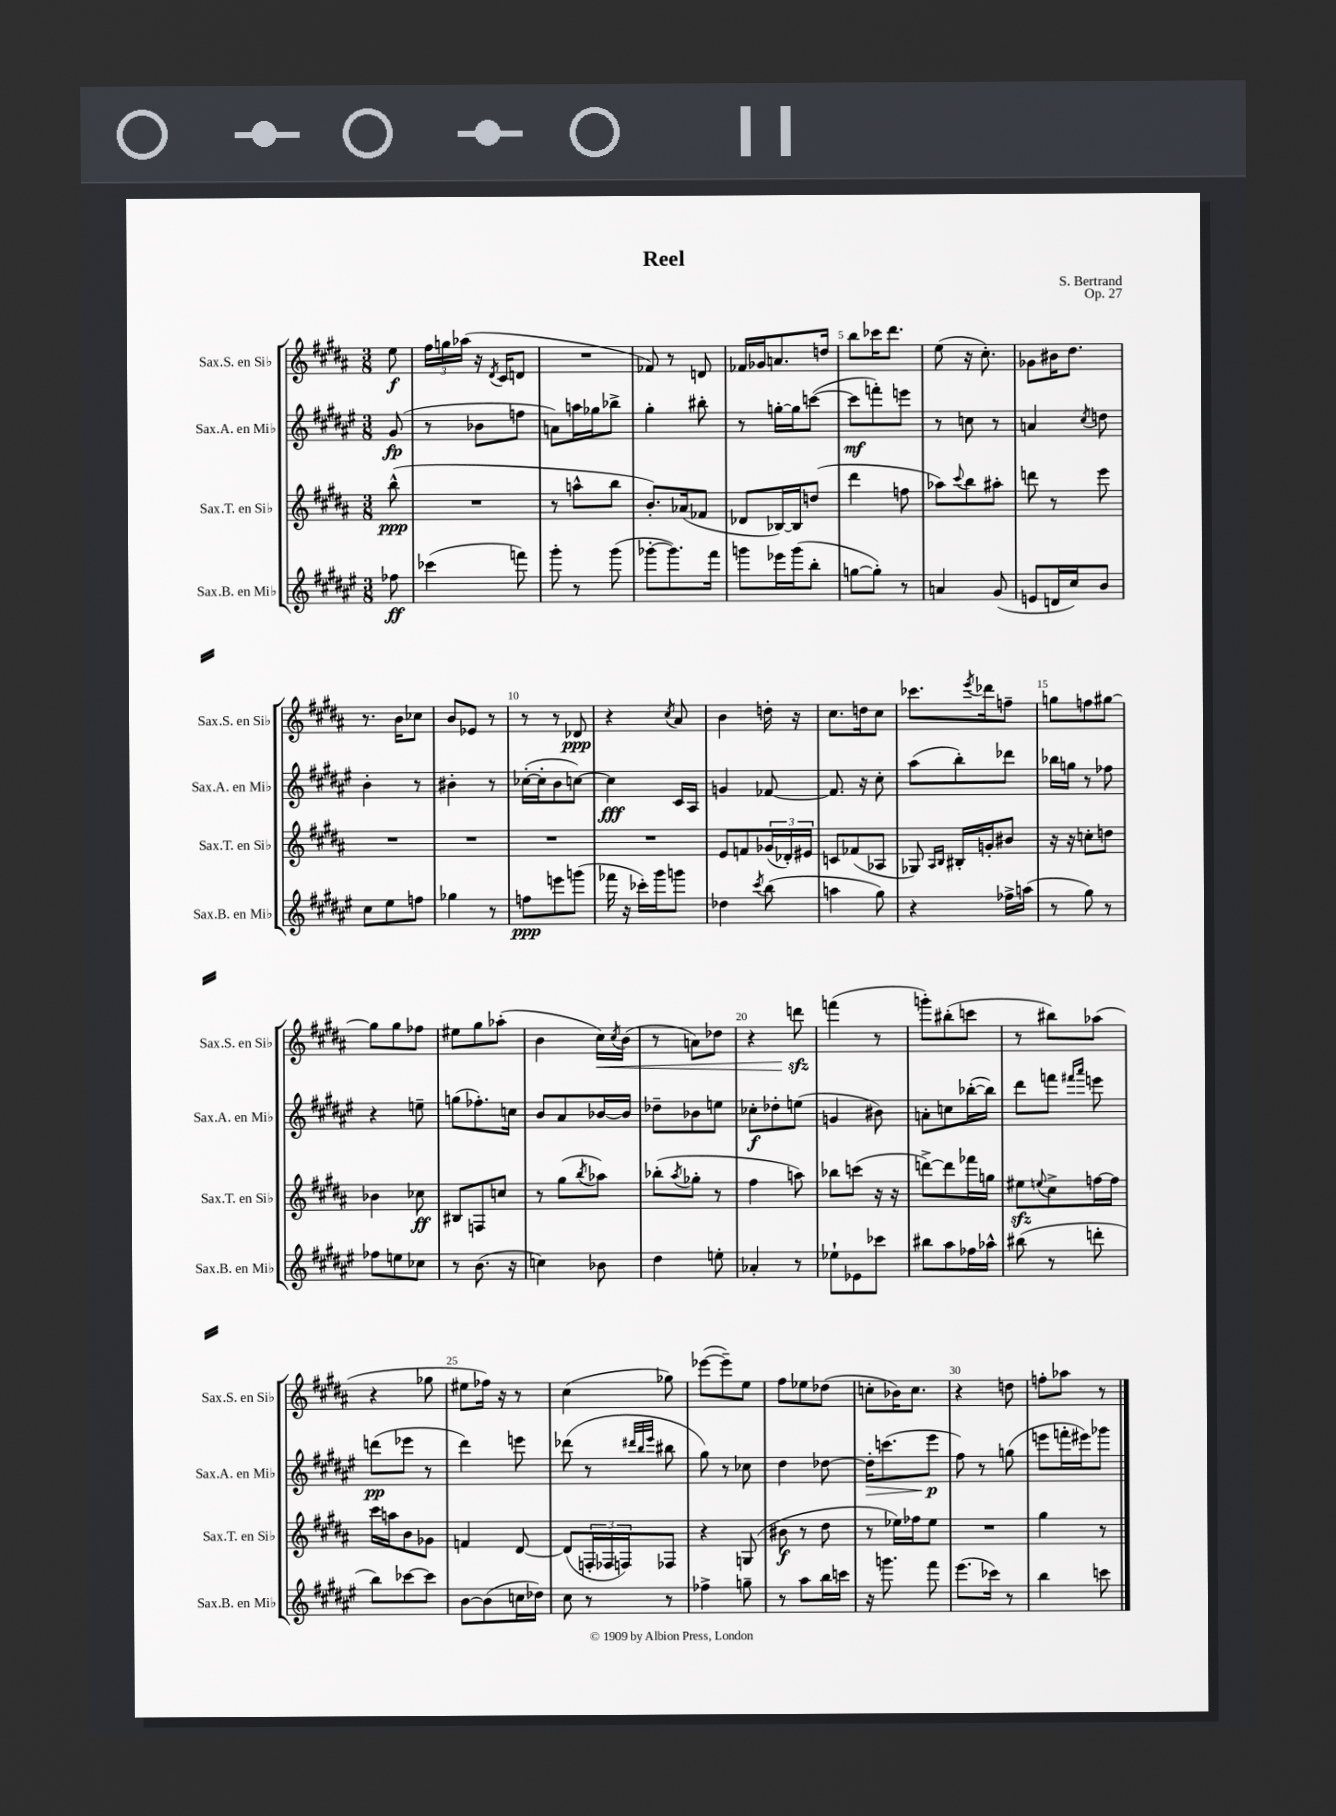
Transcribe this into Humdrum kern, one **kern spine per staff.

**kern	**dynam	**kern	**dynam	**kern	**dynam	**kern	**dynam
*part4	*part4	*part3	*part3	*part2	*part2	*part1	*part1
*staff4	*staff4	*staff3	*staff3	*staff2	*staff2	*staff1	*staff1
*I"Sax.B. en Mi♭	*	*I"Sax.T. en Si♭	*	*I"Sax.A. en Mi♭	*	*I"Sax.S. en Si♭	*
*I'Sax.B. en Mi♭	*	*I'Sax.T. en Si♭	*	*I'Sax.A. en Mi♭	*	*I'Sax.S. en Si♭	*
*clefG2	*	*clefG2	*	*clefG2	*	*clefG2	*
*k[f#c#g#d#a#e#]	*	*k[f#c#g#d#a#]	*	*k[f#c#g#d#a#e#]	*	*k[f#c#g#d#a#]	*
*M3/8	*	*M3/8	*	*M3/8	*	*M3/8	*
=	=	=	=	=	=	=	=
8ff-X\	ff	(8bb^^\	ppp	(8g#/	fp	8ee\	f
=1	=1	=1	=1	=1	=1	=1	=1
(4ccc-X\	.	4.r	.	8r	.	24ff#\LL	.
.	.	.	.	.	.	24ggn\	.
.	.	.	.	.	.	(24aa-X\JJ	.
.	.	.	.	8b-X\L	.	16r	.
.	.	.	.	.	.	8qd#/	.
.	.	.	.	.	.	16c#/KL	.
8fffn\)	.	.	.	8ffn\J	.	8dn/J	.
=2	=2	=2	=2	=2	=2	=2	=2
8ggg#'\	.	8r	.	8an\L)	.	4.r	.
8r	.	8aan^^\L	.	16aan\L	.	.	.
.	.	.	.	16gg-X\J	.	.	.
(8ggg#\	.	8bb\J	.	8bb-X^\J	.	.	.
=3	=3	=3	=3	=3	=3	=3	=3
[8ggg-X'\L	.	8.b'/L)	.	4gg#'\	.	8f-X/)	.
8.ggg-\])	.	.	.	.	.	8r	.
.	.	(16a-X/k	.	.	.	.	.
.	.	8f-X/J	.	8bb#X'\	.	8dn/	.
16fff#\Jk	.	.	.	.	.	.	.
=4	=4	=4	=4	=4	=4	=4	=4
8gggn\L	.	8d-X/L	.	8r	.	16f-X/LL	.
.	.	.	.	.	.	16g-X/J	.
16eee-X\L	.	[16B-X/L)	.	[16ggn'\LL	.	8.an/	.
(16ggg\J	.	16B-/J]	.	16gg\J]	.	.	.
8bb'\J	.	(8ddn/J	.	([8cccn\J	.	.	.
.	.	.	.	.	.	16ddn/Jk	.
=5	=5	=5	=5	=5	=5	=5	=5
[8ggn\L	.	4ddd#\	.	8ccc\L]	mf	8bb\L	.
8gg'\J])	.	.	.	8fffn'\)	.	16ccc-X\K	.
.	.	.	.	.	.	8.ddd#\J	.
8r	.	8ffn\	.	8eeen\J	.	.	.
=6	=6	=6	=6	=6	=6	=6	=6
4an/	.	8aa-X\L)	.	8r	.	(8ee\	.
.	.	8qqccc#/	.	.	.	.	.
.	.	8bb\	.	8ccn\	.	16r	.
.	.	.	.	.	.	8.cc#'\)	.
(8g#/	.	8aa#X'\J	.	8r	.	.	.
=7	=7	=7	=7	=7	=7	=7	=7
8en/L	.	8dddn\	.	4an/	.	8g-X\L	.
16dn/L	.	8r	.	.	.	16b#X\K	.
16cc#/J)	.	.	.	.	.	8.dd#\J	.
.	.	.	.	8qcc#/	.	.	.
8b/J	.	8eee\	.	8ddn\	.	.	.
!!LO:LB:g=z
=8	=8	=8	=8	=8	=8	=8	=8
8cc#\L	.	4.r	.	4b'\	.	8.r	.
8ee#\	.	.	.	.	.	.	.
.	.	.	.	.	.	16b\KL	.
8ffn\J	.	.	.	8r	.	8cc-X\J	.
=9	=9	=9	=9	=9	=9	=9	=9
4gg-X\	.	4.r	.	4b#X'\	.	8b/L	.
.	.	.	.	.	.	8e-X/J	.
8r	.	.	.	8r	.	8r	.
=10	=10	=10	=10	=10	=10	=10	=10
8ffn\L	ppp	4.r	.	([16cc-X'\LL	.	8r	.
.	.	.	.	16cc-'\J]	.	.	.
8eeen\	.	.	.	8b\	.	8r	.
(8gggn\J	.	.	.	[8ccn\J)	.	8d-X/	ppp
=11	=11	=11	=11	=11	=11	=11	=11
16fff-X\	.	4.r	.	4cc\]	fff	4r	.
16r	.	.	.	.	.	.	.
16ccc-X'\LL)	.	.	.	.	.	.	.
16ggg#\J	.	.	.	.	.	.	.
.	.	.	.	.	.	8qcc#/	.
8gggn\J	.	.	.	16c#/LL	.	8a#/	.
.	.	.	.	16A#/JJ	.	.	.
=12	=12	=12	=12	=12	=12	=12	=12
4dd-X\	.	8e/L	.	4gn/	.	4b\	.
.	.	8fn/	.	.	.	.	.
8qccc#/	.	.	.	.	.	.	.
(8bb\	.	(24g-X/L	.	[8f-X/	.	16ddn'\	.
.	.	24d-X'/)	.	.	.	.	.
.	.	.	.	.	.	16r	.
.	.	24e#X/JJ	.	.	.	.	.
=13	=13	=13	=13	=13	=13	=13	=13
4aan\	.	8cn/L	.	8.f-/]	.	8.cc#\L	.
.	.	(8f-X/	.	.	.	.	.
.	.	.	.	16r	.	16ddn\k	.
8gg#\)	.	8A-X/J	.	8cc#'\	.	8cc#\J	.
=14	=14	=14	=14	=14	=14	=14	=14
4r	.	8G-X/)	.	(8aa#\L	.	8.ccc-X\L	.
.	.	16qqA#/LL	.	.	.	.	.
.	.	16qqB/JJ	.	.	.	.	.
.	.	16B#X'/LL	.	8bb'\)	.	.	.
.	.	.	.	.	.	8qeee/	.
.	.	16gn'/J	.	.	.	16ddd-X\k	.
16ff-X^\LL	.	8b#X/J	.	8ddd-X\J	.	8ffn~\J	.
(16aan\JJ	.	.	.	.	.	.	.
=15	=15	=15	=15	=15	=15	=15	=15
8r	.	16r	.	16bb-X\LL	.	8ggn\L	.
.	.	16r	.	16ggn\JJ	.	.	.
8gg#\)	.	8ccn'\L	.	8r	.	8ffn\	.
8r	.	8ddn\J	.	8ff-X\	.	[8gg#X\J	.
!!LO:LB:g=z
=16	=16	=16	=16	=16	=16	=16	=16
8ff-X\L	.	4b-X\	.	4r	.	8gg#\L]	.
8een\	.	.	.	.	.	8gg#\	.
8cc-X\J	.	8cc-X\	ff	8een~\	.	8ff-X\J	.
=17	=17	=17	=17	=17	=17	=17	=17
8r	.	8B#X/L	.	(8ggn\L	.	8ee#X\L	.
(8.b\	.	8Fn/	.	8.ff-X'\)	.	8gg#\	.
.	.	8ccn/J	.	.	.	(8aa-X'\J	.
16r	.	.	.	16ccn\Jk	.	.	.
=18	=18	=18	=18	=18	=18	=18	=18
4ccn\)	.	8r	.	8b/L	.	4b\	.
.	.	(8gg#\L	.	8a#/	.	.	.
.	.	8qbb/	.	.	.	.	.
!	!	!	!	!	!	!	!LO:HP:b
8b-X\	.	8aa-X\J)	.	[16b-X/L	.	16cc#\LL)	<
.	.	.	.	.	.	8qcc#/	.
.	.	.	.	16b-/JJ]	.	(16b\JJ	.
=19	=19	=19	=19	=19	=19	=19	=19
4dd#\	.	(8bb-X'\L	.	8dd-X~\L	.	8r	.
.	.	8qaa#/	.	.	.	.	.
.	.	8gg-X'\J	.	8b-X\	.	8an\L)	.
8een'\	.	8r	.	8een\J	.	8dd-X\J	.
=20	=20	=20	=20	=20	=20	=20	=20
4a-X'/	.	4ff#\	.	8cc-X'\L	f	4r	.
.	.	.	.	8dd-X'\	.	.	.
8r	.	8aan\)	.	(8een\J	.	8dddnzz\	.
.	.	.	.	.	.	.	[
=21	=21	=21	=21	=21	=21	=21	=21
8ee-X`\L	.	8bb-X\L	.	4gn/	.	(4fffn\	.
8e-X\	.	(8cccn\J	.	.	.	.	.
8ccc-X\J	.	16r	.	8b#X\)	.	8r	.
.	.	16r	.	.	.	.	.
=22	=22	=22	=22	=22	=22	=22	=22
8bb#X\L	.	[8dddn^\L)	.	8an'\L	.	8gggn'\L)	.
8aa#\	.	8ddd\]	.	8ccn\	.	(8bb#X'\	.
16ff-X\L	.	16fff-X\L	.	([16bb-X'\L	.	8cccn\J	.
16aa-X^^\JJ	.	16ggn\JJ	.	16bb-\JJ])	.	.	.
=23	=23	=23	=23	=23	=23	=23	=23
(8bb#X\	.	8ee#Xzz\L	.	8ddd#\L	.	8r	.
.	.	8qqeen/	.	.	.	.	.
8r	.	8cc#^\	.	8fffn\J	.	8bb#X\L)	.
.	.	.	.	16qqfff#X/LL	.	.	.
.	.	.	.	16qqaaa#/JJ	.	.	.
8dddn'\	.	[16ffn\L	.	8eeen\	.	(8aa-X\J	.
.	.	16ff\JJ]	.	.	.	.	.
!!LO:LB:g=z
=24	=24	=24	=24	=24	=24	=24	=24
8bb\L)	.	16ccc#\LL	.	(8dddn\L	pp	4r	.
.	.	16aan\J	.	.	.	.	.
[8ccc-X\	.	8b\	.	8eee-X\J	.	.	.
8ccc-\J]	.	8g-X\J	.	8r	.	8gg-X\	.
=25	=25	=25	=25	=25	=25	=25	=25
[8b\L	.	4fn/	.	4ddd#\)	.	8ee#X\L	.
(8b\]	.	.	.	.	.	16ff-X\Jk)	.
.	.	.	.	.	.	16r	.
16ccn\L	.	[8d#/	.	8eeen\	.	8r	.
16dd-X\JJ)	.	.	.	.	.	.	.
=26	=26	=26	=26	=26	=26	=26	=26
8cc#\	.	(8d#/L]	.	(8ddd-X\	.	(4cc#\	.
8r	.	24Fn'/L	.	8r	.	.	.
.	.	24F-X/	.	.	.	.	.
.	.	24Fn/J)	.	.	.	.	.
.	.	.	.	32qqddd#X/LLL	.	.	.
.	.	.	.	32qqbb/	.	.	.
.	.	.	.	32qqeee#/JJJ	.	.	.
8r	.	8F-X/J	.	8bb#X\	.	8gg-X\)	.
=27	=27	=27	=27	=27	=27	=27	=27
4ff-X^\	.	4r	.	8gg#\)	.	([8eee-X\L	.
.	.	.	.	8r	.	8eee-~\])	.
8ggn~\	.	(8Gn/	.	8cc-X\	.	8ee\J	.
=28	=28	=28	=28	=28	=28	=28	=28
8r	.	8b#X\	f	4dd#\	.	8ff#\L	.
8aa#\L	.	8r	.	.	.	8ee-X\	.
16bb\L	.	8dd#\	.	[8dd-X\	.	(8dd-X\J	.
16cccn\JJ	.	.	.	.	.	.	.
=29	=29	=29	=29	=29	=29	=29	=29
!	!	!	!	!	!LO:HP:b	!	!
16r	.	8r	.	16dd-'\KL]	>	8ccn'\L	.
8.gggn\	.	.	.	(8.cccn\	.	.	.
.	.	16ee-X\LL)	.	.	.	16b-X\K)	.
.	.	16ff-X\J	.	.	.	8.cc\J	.
8fff#\	.	8ee-\J	.	8eee#\J	p	.	.
.	.	.	.	.	]	.	.
=30	=30	=30	=30	=30	=30	=30	=30
(8.eee#\L	.	4.r	.	8ff#\)	.	4r	.
.	.	.	.	8r	.	.	.
16ccc-X\Jk)	.	.	.	.	.	.	.
8r	.	.	.	(8ggn\	.	8ddn\	.
=31	=31	=31	=31	=31	=31	=31	=31
4bb\	.	4gg#\	.	8eeen\L	.	8ffn'\L	.
.	.	.	.	16fffn'\L	.	8aa-X\J	.
.	.	.	.	16eee#X\J)	.	.	.
8cccn\	.	8r	.	8ggg-X\J	.	8r	.
==	==	==	==	==	==	==	==
*-	*-	*-	*-	*-	*-	*-	*-
